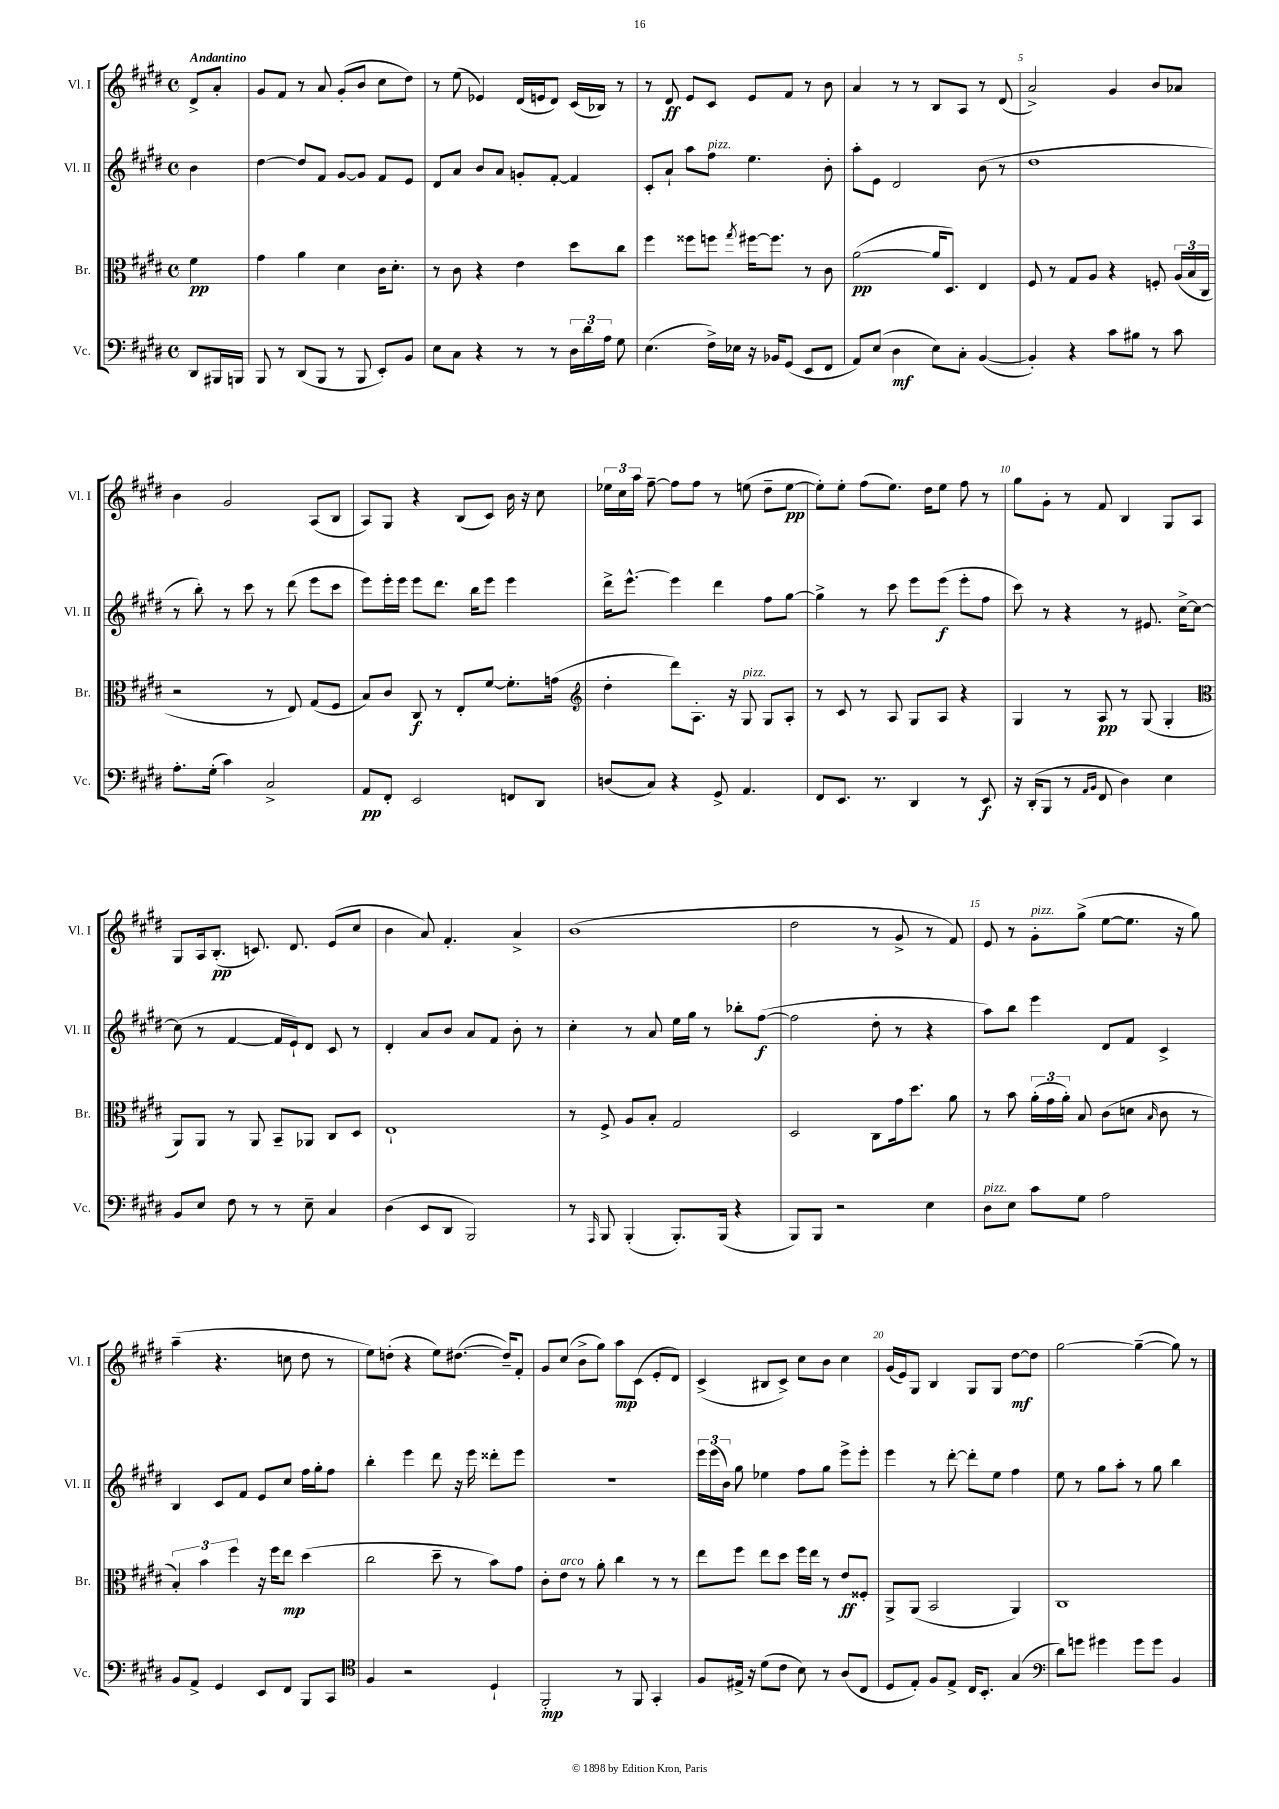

**kern	**dynam	**kern	**dynam	**kern	**dynam	**kern	**dynam
*part4	*part4	*part3	*part3	*part2	*part2	*part1	*part1
*staff4	*staff4	*staff3	*staff3	*staff2	*staff2	*staff1	*staff1
*I"Vc.	*	*I"Br.	*	*I"Vl. II	*	*I"Vl. I	*
*I'Vc.	*	*I'Br.	*	*I'Vl. II	*	*I'Vl. I	*
*clefF4	*	*clefC3	*	*clefG2	*	*clefG2	*
*k[f#c#g#d#]	*	*k[f#c#g#d#]	*	*k[f#c#g#d#]	*	*k[f#c#g#d#]	*
*M4/4	*	*M4/4	*	*M4/4	*	*M4/4	*
*met(c)	*	*met(c)	*	*met(c)	*	*met(c)	*
=	=	=	=	=	=	=	=
!	!	!	!	!	!	!LO:TX:a:B:t=Andantino	!
8DD#/L	.	4f#\	pp	4b\	.	8d#^/L	.
16BBB#X/L	.	.	.	.	.	8a'/J	.
16BBBn/JJ	.	.	.	.	.	.	.
=1	=1	=1	=1	=1	=1	=1	=1
8BBB/	.	4g#\	.	[4dd#\	.	8g#/L	.
8r	.	.	.	.	.	8f#/J	.
(8DD#/L	.	4a\	.	8dd#/L]	.	8r	.
8BBB/J	.	.	.	8f#/J	.	8a/	.
8r	.	4d#\	.	[8g#/L	.	(8g#'/L	.
8BBB/	.	.	.	8g#/J]	.	8b/J	.
8EE'/L)	.	16c#\KL	.	8f#/L	.	8cc#\L	.
.	.	8.d#'\J	.	.	.	.	.
8BB/J	.	.	.	8e/J	.	8dd#\J)	.
=2	=2	=2	=2	=2	=2	=2	=2
8E\L	.	8r	.	8d#/L	.	8r	.
8C#\J	.	8c#\	.	8a/J	.	(8ee\	.
4r	.	4r	.	8b/L	.	4e-X/)	.
.	.	.	.	8a/J	.	.	.
8r	.	4e\	.	8gn'/L	.	(16d#/LL	.
.	.	.	.	.	.	16en/J	.
8r	.	.	.	[8f#'/J	.	8d#/J)	.
24D#\LL	.	8dd#\L	.	4f#/]	.	(16c#/LL	.
24d#\	.	.	.	.	.	.	.
.	.	.	.	.	.	16B-X/JJ)	.
24A\JJ	.	.	.	.	.	.	.
8G#\	.	8cc#\J	.	.	.	8r	.
=3	=3	=3	=3	=3	=3	=3	=3
(4.E\	.	4ff#\	.	8c#'/L	.	8r	.
.	.	.	.	8a`/J	.	8d#/	ff
.	.	8ff##X\L	.	8aa\L	.	8e/L	.
!	!	!	!	!LO:TX:a:i:t=pizz.	!	!	!
16F#^\LL)	.	8ffn\J	.	8ff#\J	.	8c#/J	.
16E-X\JJ	.	.	.	.	.	.	.
.	.	8qgg#/	.	.	.	.	.
16r	.	[16ff#X\KL	.	4.ee\	.	8e/L	.
16BB-X/KL	.	8.ff#\J]	.	.	.	.	.
(8GG#/J	.	.	.	.	.	8f#/J	.
8EE/L	.	8r	.	.	.	8r	.
8FF#/J	.	8c#\	.	8b'\	.	8b\	.
=4	=4	=4	=4	=4	=4	=4	=4
8AA/L)	.	([2a\	pp	8aa'\L	.	4a/	.
(8E/J	.	.	.	8e\J	.	.	.
4D#\	mf	.	.	2d#/	.	8r	.
.	.	.	.	.	.	8r	.
8E\L)	.	16a/KL]	.	.	.	8B/L	.
.	.	8.D#/J)	.	.	.	.	.
8C#'\J	.	.	.	.	.	8A/J	.
([4BB/	.	4E/	.	(8b\	.	8r	.
.	.	.	.	8r	.	(8d#/	.
=5	=5	=5	=5	=5	=5	=5	=5
4BB'/])	.	8F#/	.	1dd#	.	2a^/)	.
.	.	8r	.	.	.	.	.
4r	.	8G#/L	.	.	.	.	.
.	.	8A/J	.	.	.	.	.
8c#\L	.	4r	.	.	.	4g#/	.
8B#X\J	.	.	.	.	.	.	.
8r	.	8Fn'/	.	.	.	8b/L	.
8c#\	.	(24A/LL	.	.	.	8a-X/J	.
.	.	24B/	.	.	.	.	.
.	.	24C#/JJ	.	.	.	.	.
!!LO:LB:g=z
=6	=6	=6	=6	=6	=6	=6	=6
8.A'\L	.	2r	.	8r	.	4b\	.
.	.	.	.	8bb'\)	.	.	.
(16G#'\Jk	.	.	.	.	.	.	.
4c#\)	.	.	.	8r	.	2g#/	.
.	.	.	.	8ccc#\	.	.	.
2C#^/	.	8r	.	8r	.	.	.
.	.	8E/)	.	(8ddd#\	.	.	.
.	.	(8G#/L	.	8eee\L	.	(8A/L	.
.	.	8F#/J	.	8ccc#\J	.	8B/J	.
=7	=7	=7	=7	=7	=7	=7	=7
8AA/L	pp	8B/L)	.	8eee\L)	.	8A/L)	.
8FF#'/J	.	8c#/J	.	16eee'\L	.	8G#/J	.
.	.	.	.	16eee\JJ	.	.	.
2EE/	.	8C#/	f	8eee\L	.	4r	.
.	.	8r	.	8.ddd#\J	.	.	.
.	.	8E'/L	.	.	.	(8B/L	.
.	.	.	.	16bb\KL	.	.	.
.	.	[8f#/J	.	8eee\J	.	8c#/J)	.
8FFn/L	.	8.f#'\L]	.	4eee\	.	16b\	.
.	.	.	.	.	.	16r	.
8DD#/J	.	.	.	.	.	8cc#\	.
.	.	(16gn\Jk	.	.	.	.	.
=8	=8	=8	=8	=8	=8	=8	=8
*	*	*clefG2	*	*	*	*	*
(8Dn/L	.	4dd#'\	.	16ddd#^\KL	.	24ee-X\LL	.
.	.	.	.	.	.	24cc#\	.
.	.	.	.	[8.eee^^\J	.	.	.
.	.	.	.	.	.	24aa\JJ	.
8C#/J)	.	.	.	.	.	[8ff#~\	.
4r	.	8ddd#\L)	.	4eee\]	.	8ff#\L]	.
.	.	8.A'\J	.	.	.	8ff#\J	.
8GG#^/	.	.	.	4ddd#\	.	8r	.
.	.	16r	.	.	.	.	.
!	!	!LO:TX:a:i:t=pizz.	!	!	!	!	!
4.AA/	.	8G#/	.	.	.	(8een\	.
.	.	8G#/L	.	8ff#\L	.	8dd#~\L	.
.	.	8A'/J	.	[8gg#\J	.	[8ee\J	pp
=9	=9	=9	=9	=9	=9	=9	=9
8FF#/L	.	8r	.	4gg#^\]	.	8ee'\L])	.
8.EE/J	.	8c#/	.	.	.	8ee'\J	.
.	.	8r	.	8r	.	(8ff#\L	.
8.r	.	.	.	.	.	.	.
.	.	8A/	.	8ccc#\	.	8.ee\J)	.
4DD#/	.	8G#/L	.	8eee\L	.	.	.
.	.	.	.	.	.	16dd#\KL	.
.	.	8A/J	.	(8eee\J	f	8ee\J	.
8r	.	4r	.	8eee'\L	.	8ff#\	.
8EE/	f	.	.	8ff#\J	.	8r	.
=10	=10	=10	=10	=10	=10	=10	=10
16r	.	4G#/	.	8ccc#\)	.	8gg#\L	.
(16DD#'/KL	.	.	.	.	.	.	.
8BBB/J	.	.	.	8r	.	8g#'\J	.
8r	.	8r	.	4r	.	8r	.
16qqAA/LL	.	.	.	.	.	.	.
16qqBB/JJ	.	.	.	.	.	.	.
8FF#/	.	8A/	pp	.	.	8f#/	.
4D#\)	.	8r	.	8r	.	4B/	.
.	.	(8G#/	.	8.e#X/	.	.	.
4E\	.	4G#'/	.	.	.	8G#/L	.
.	.	.	.	[16cc#^\KL	.	.	.
.	.	.	.	8cc#\J_	.	8A/J	.
!!LO:LB:g=z
=11	=11	=11	=11	=11	=11	=11	=11
*	*	*clefC3	*	*	*	*	*
8BB/L	.	8AA/L)	.	(8cc#\]	.	8G#/L	.
8E/J	.	8AA/J	.	8r	.	16A/k	.
.	.	.	.	.	.	(8.B'/J	pp
8F#\	.	8r	.	[4f#/	.	.	.
8r	.	8AA/	.	.	.	8.cn/)	.
8r	.	8BB~/L	.	16f#/LL]	.	.	.
.	.	.	.	16e`/J)	.	8.d#/	.
8E~\	.	8AA-X/J	.	8d#/J	.	.	.
4C#/	.	8C#/L	.	8c#/	.	(8e/L	.
.	.	8D#/J	.	8r	.	8cc#/J	.
=12	=12	=12	=12	=12	=12	=12	=12
(4D#\	.	1E`	.	4d#'/	.	4b\	.
8EE/L	.	.	.	8a/L	.	8a/)	.
8DD#/J	.	.	.	8b/J	.	4.f#'/	.
2BBB/)	.	.	.	8a/L	.	.	.
.	.	.	.	8f#/J	.	.	.
.	.	.	.	8b'\	.	4a^/	.
.	.	.	.	8r	.	.	.
=13	=13	=13	=13	=13	=13	=13	=13
8r	.	8r	.	4cc#'\	.	(1b	.
16qqAAA/	.	.	.	.	.	.	.
8BBB/	.	8F#^/	.	.	.	.	.
(4BBB'/	.	8A/L	.	8r	.	.	.
.	.	8B'/J	.	8a/	.	.	.
8.BBB'/L)	.	2G#/	.	16ee\LL	.	.	.
.	.	.	.	16gg#\JJ	.	.	.
.	.	.	.	8r	.	.	.
(16BBB/Jk	.	.	.	.	.	.	.
4r	.	.	.	8bb-X'\L	.	.	.
.	.	.	.	([8ff#\J	f	.	.
=14	=14	=14	=14	=14	=14	=14	=14
8BBB/L)	.	2D#/	.	2ff#\]	.	2dd#\	.
8BBB/J	.	.	.	.	.	.	.
2r	.	.	.	.	.	.	.
.	.	8C#\L	.	8dd#'\	.	8r	.
.	.	16g#\k	.	8r	.	8g#^/	.
.	.	8.dd#\J	.	.	.	.	.
4E\	.	.	.	4r	.	8r	.
.	.	8a\	.	.	.	8f#/)	.
=15	=15	=15	=15	=15	=15	=15	=15
!LO:TX:a:i:t=pizz.	!	!	!	!	!	!	!
8D#\L	.	8r	.	8aa\L)	.	8e/	.
8E\J	.	8b\	.	8bb\J	.	8r	.
!	!	!	!	!	!	!LO:TX:a:i:t=pizz.	!
8c#\L	.	(24a'\LL	.	4eee\	.	8g#'\L	.
.	.	24g#\	.	.	.	.	.
.	.	24a'\JJ)	.	.	.	.	.
8G#\J	.	8B/	.	.	.	(8gg#^\J	.
2A\	.	(8c#\L	.	8d#/L	.	[8ee\L	.
.	.	8dn\J	.	8f#/J	.	8.ee\J]	.
.	.	16qqB/	.	.	.	.	.
.	.	8c#\	.	4c#^/	.	.	.
.	.	.	.	.	.	16r	.
.	.	8r	.	.	.	8gg#\)	.
!!LO:LB:g=z
=16	=16	=16	=16	=16	=16	=16	=16
8BB/L	.	6B'/)	.	4B/	.	(4aa~\	.
8AA^/J	.	.	.	.	.	.	.
.	.	6b\	.	.	.	.	.
4GG#/	.	.	.	8c#/L	.	4.r	.
.	.	6ff#\	.	.	.	.	.
.	.	.	.	8f#/J	.	.	.
8EE/L	.	16r	.	8e/L	.	.	.
.	.	16ff#\KL	.	.	.	.	.
8FF#/J	.	8ee\J	mp	8cc#/J	.	8ccn\	.
8BBB/L	.	(4dd#\	.	16ff#\LL	.	8dd#\	.
.	.	.	.	16gg#'\J	.	.	.
8CC#/J	.	.	.	8ff#\J	.	8r	.
=17	=17	=17	=17	=17	=17	=17	=17
*clefC4	*	*	*	*	*	*	*
4F#/	.	2cc#\	.	4bb'\	.	8ee\L)	.
.	.	.	.	.	.	(8ddn'\J	.
2r	.	.	.	4eee\	.	4r	.
.	.	8dd#~\	.	8ddd#\	.	8ee\L)	.
.	.	8r	.	16r	.	([8.dd#X\J	.
.	.	.	.	16eee\	.	.	.
4D#`/	.	8b\L)	.	8ddd##X'\L	.	.	.
.	.	.	.	.	.	16dd#~/KL])	.
.	.	8g#\J	.	8eee\J	.	8f#'/J	.
=18	=18	=18	=18	=18	=18	=18	=18
2FF#'/	mp	8c#'\L	.	1r	.	8g#/L	.
!	!	!LO:TX:a:i:t=arco	!	!	!	!	!
.	.	8e\J	.	.	.	(8cc#/J	.
.	.	8r	.	.	.	8b^\L	.
.	.	8a'\	.	.	.	8gg#\J)	.
8r	.	4cc#\	.	.	.	8aa\L	mp
8FF#/	.	.	.	.	.	(8c#\J	.
4GG#'/	.	8r	.	.	.	8e'/L	.
.	.	8r	.	.	.	8d#/J)	.
=19	=19	=19	=19	=19	=19	=19	=19
8F#/L	.	8ee\L	.	24eee\LL	.	(4c#^/	.
.	.	.	.	(24eee\	.	.	.
.	.	.	.	24b\JJ)	.	.	.
16E#X^/Jk	.	8ff#\J	.	8gg#\	.	.	.
16r	.	.	.	.	.	.	.
(8d#\L	.	8ee\L	.	4ee-X\	.	8B#X/L	.
8c#\J	.	8dd#\J	.	.	.	8c#^/J)	.
8B\)	.	16ff#\LL	.	8ff#\L	.	8cc#\L	.
.	.	16ee\JJ	.	.	.	.	.
8r	.	8r	.	8gg#\J	.	8b\J	.
(8A/L	.	8e/L	ff	8eee^\L	.	4cc#\	.
8C#/J	.	8F##X'/J	.	8eee'\J	.	.	.
=20	=20	=20	=20	=20	=20	=20	=20
8D#/L	.	8AA^/L	.	4eee\	.	(16g#/LL	.
.	.	.	.	.	.	16e/J)	.
8E'/J)	.	(8AA/J	.	.	.	8G#/J	.
8F#/L	.	2BB/	.	8r	.	4B/	.
8E^/J	.	.	.	[8ddd#'\	.	.	.
16C#/KL	.	.	.	8ddd#'\L]	.	8G#/L	.
8.BB'/J	.	.	.	.	.	.	.
.	.	.	.	8ee\J	.	8G#/J	.
(4G#/	.	4AA/)	.	4ff#\	.	[8dd#\L	mf
.	.	.	.	.	.	8dd#\J]	.
=21	=21	=21	=21	=21	=21	=21	=21
*clefF4	*	*	*	*	*	*	*
8d#\L)	.	1C#	.	8ee\	.	[2gg#\	.
8gn\J	.	.	.	8r	.	.	.
4g#X\	.	.	.	8gg#\L	.	.	.
.	.	.	.	8aa'\J	.	.	.
8g#\L	.	.	.	8r	.	(4gg#~\_	.
8g#\J	.	.	.	8gg#\	.	.	.
4BB/	.	.	.	4bb\	.	8gg#\])	.
.	.	.	.	.	.	8r	.
==	==	==	==	==	==	==	==
*-	*-	*-	*-	*-	*-	*-	*-
